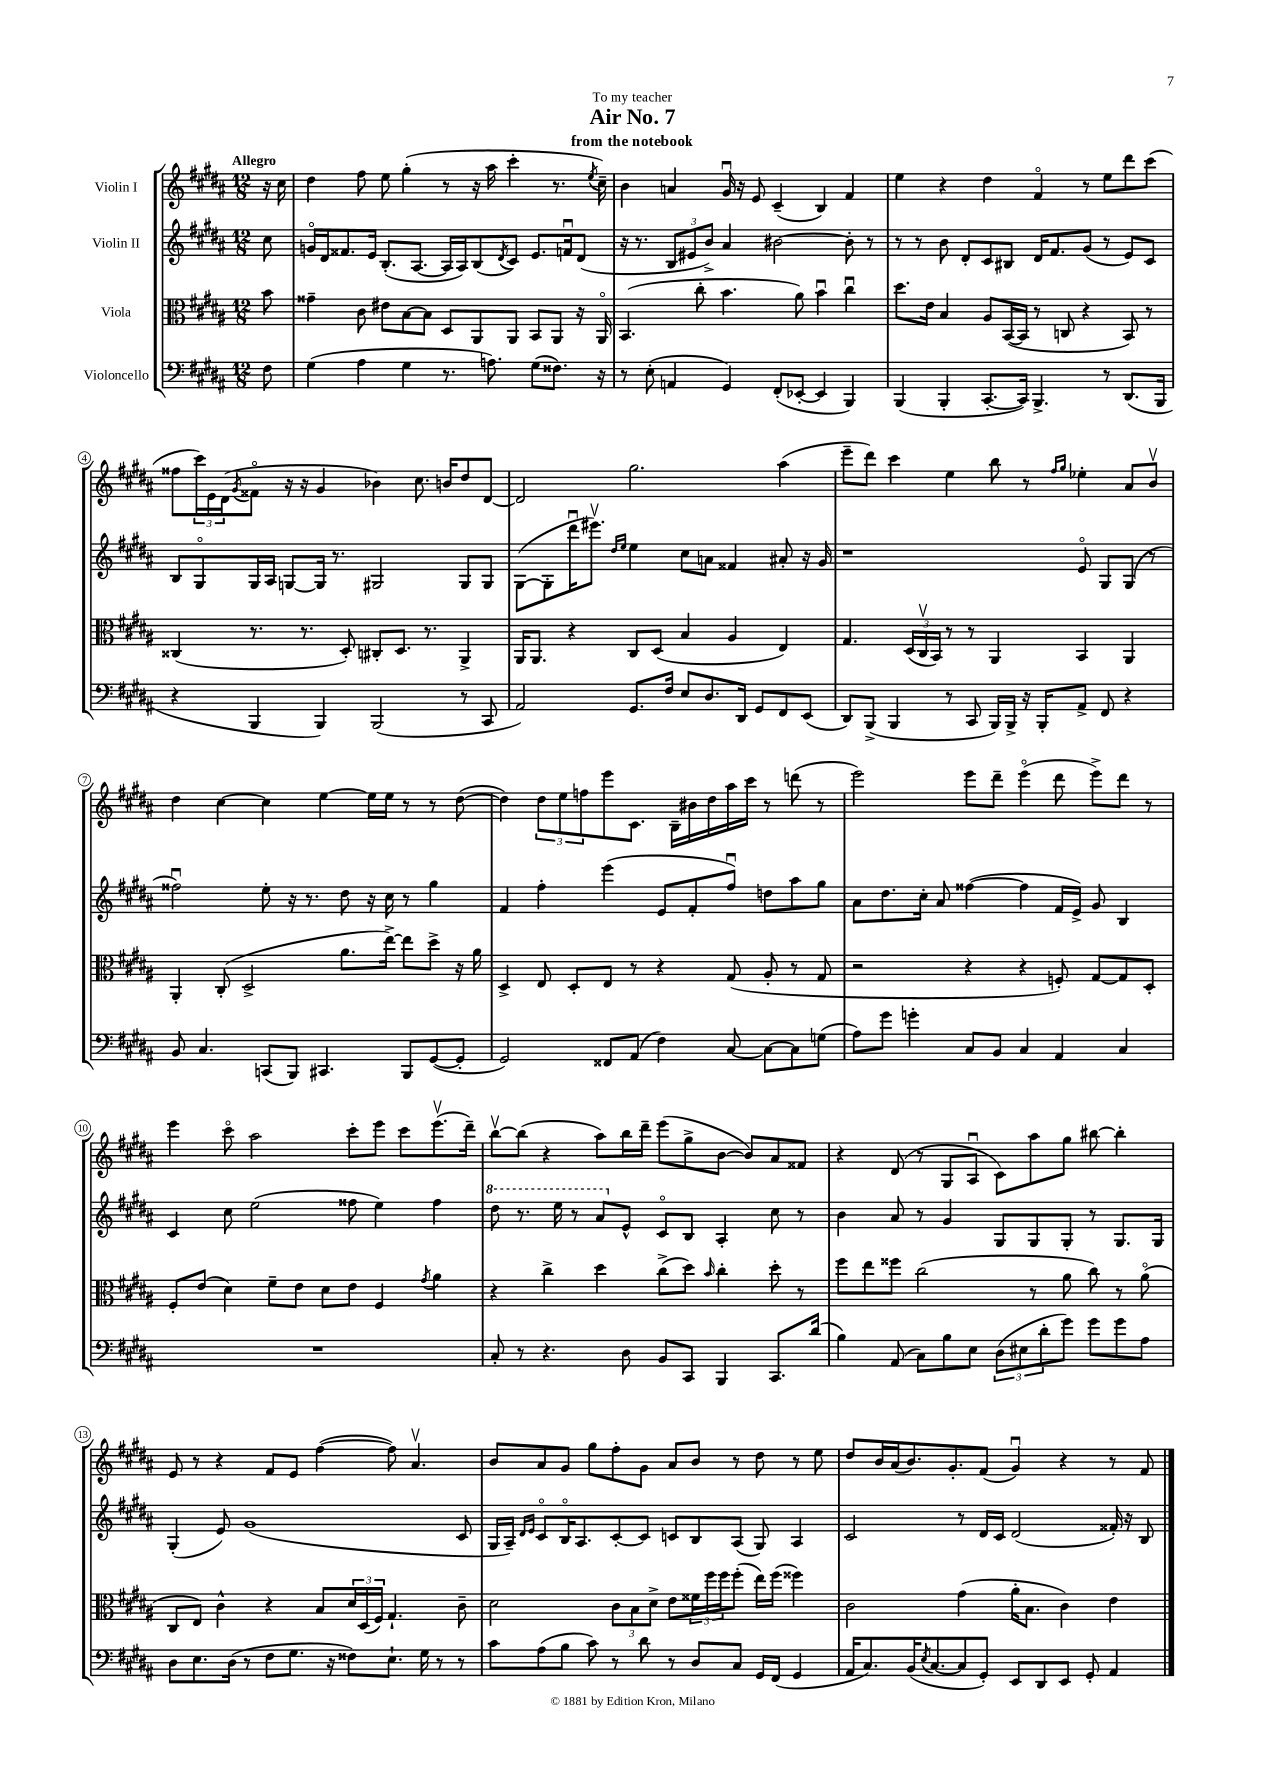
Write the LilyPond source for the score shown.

\header { title = "Air No. 7" subtitle = "from the notebook" dedication = "To my teacher" }
<<
\new StaffGroup <<
\new Staff = "s0" \with { instrumentName = "Violin I" } {
    \clef treble \key b \major \numericTimeSignature \time 12/8 \partial 8 \tempo "Allegro"
    r16 cis''16 |
    dis''4 fis''8 e''8 gis''4-.( r8 r16 ais''16 cis'''4-. r8. \acciaccatura { e''8 } cis''16--) |
    b'4 a'4 gis'16\downbow r16 e'8 cis'4--( b4) fis'4 |
    e''4 r4 dis''4 fis'4\flageolet r8 e''8 dis'''8 cis'''8( |
    fisis''8 \tuplet 3/2 { cis'''16) e'16 dis'16( } \acciaccatura { gis'8 } fisis'8\flageolet r16 r16 gis'4 bes'4) cis''8. b'16 dis''8 dis'8~ |
    dis'2 gis''2. ais''4( |
    e'''8-- dis'''8) cis'''4 e''4 b''8 r8 \grace { fis''16 gis''16 } ees''4-. ais'8 b'8\upbow |
    dis''4 cis''4~ cis''4 e''4~ e''16 e''16 r8 r8 dis''8~( |
    dis''4) \tuplet 3/2 { dis''8 e''8 f''8 } e'''8 cis'8. b16-- bis'16 dis''16 ais''16 cis'''16 r8 d'''8( r8 |
    e'''2) e'''8 dis'''8-- e'''4\flageolet( dis'''8 e'''8->) dis'''8 r8 |
    e'''4 cis'''8\flageolet ais''2 cis'''8-. e'''8 cis'''8 e'''8.\upbow( dis'''16--) |
    b''8~\upbow b''8( r4 ais''8) b''16 dis'''16-- e'''8( gis''8-> b'8~ b'8) ais'8 fisis'8 |
    r4 dis'8( r8 gis8 ais8\downbow cis'8) ais''8 gis''8 bis''8~ bis''4-. |
    e'8 r8 r4 fis'8 e'8 fis''4~( fis''8) ais'4.\upbow |
    b'8 ais'8 gis'8 gis''8 fis''8-. gis'8 ais'8 b'8 r8 dis''8 r8 e''8 |
    dis''8 b'16 ais'16( b'8.) gis'8.-. fis'8( gis'4\downbow) r4 r8 fis'8 \bar "|." |
}
\new Staff = "s1" \with { instrumentName = "Violin II" } {
    \clef treble \key b \major \numericTimeSignature \time 12/8 \partial 8
    cis''8 |
    g'16\flageolet dis'16 fisis'8. e'16 b8.-.( ais8.~ ais16 ais16) b8( \acciaccatura { dis'8 } cis'8) e'8. f'16\downbow dis'8( |
    r16 r8. \tuplet 3/2 { b8 eis'8 b'8->) } ais'4 bis'2~ bis'8-. r8 |
    r8 r8 b'8 dis'8-. cis'8 bis8 dis'16 fis'8. gis'8( r8 e'8) cis'8 |
    b8 gis8\flageolet gis16 ais16 g8~ g16 r8. gis2 gis8 gis8 |
    gis8~( gis8-. dis'''16\downbow eis'''8.\upbow) \grace { dis''16 e''16 } e''4 cis''8 a'8 fisis'4 ais'8-. r16 gis'16 |
    r1 e'8\flageolet gis8 gis8( r8 |
    fisis''2\downbow) e''8-. r16 r8. dis''8 r16 cis''16 r8 gis''4 |
    fis'4 fis''4-. e'''4( e'8 fis'8-. fis''8\downbow) d''8 ais''8 gis''8 |
    ais'8 dis''8. cis''16-. ais'8 fisis''4~( fisis''4 fis'16 e'16->) gis'8 b4 |
    cis'4 cis''8 e''2( fisis''8 e''4) fisis''4 |
    \ottava #1 dis'''8 r8. e'''16 r8 ais''8 \ottava #0 e'8-^ cis'8\flageolet b8 ais4-. cis''8 r8 |
    b'4 ais'8 r8 gis'4 gis8 gis8 gis8-. r8 gis8. gis16 |
    gis4-.( e'8) gis'1( cis'8 |
    gis16 ais16--) \grace { dis'16 e'16 } cis'8\flageolet b16\flageolet ais8. cis'8~-. cis'8 c'8 b8 ais8( gis8) ais4 |
    cis'2 r8 dis'16 cis'16 dis'2( fisis'16-.) r16 b8 \bar "|." |
}
\new Staff = "s2" \with { instrumentName = "Viola" } {
    \clef alto \key b \major \numericTimeSignature \time 12/8 \partial 8
    b'8 |
    gisis'4-- cis'8 eis'8 b8~ b8 dis8 ais,8 ais,8 b,8 ais,8 r16 ais,16\flageolet |
    b,4.( cis''8-. b'4. ais'8) b'4\downbow cis''4\downbow |
    dis''8. e'16 b4 ais8 b,16~( b,16 r8 c8 r4 b,8) r8 |
    cisis4( r8. r8. dis8-.) cis8-. dis8. r8. ais,4-> |
    ais,16 ais,8. r4 cis8 dis8( b4 ais4 e4) |
    gis4. \tuplet 3/2 { dis16( cis16\upbow b,16) } r8 r8 ais,4 b,4 ais,4 |
    ais,4-. cis8-.( dis2-> ais'8. e''16~->) e''8 dis''8-> r16 ais'16 |
    dis4-> e8 dis8-. e8 r8 r4 gis8( ais8-. r8 gis8 |
    r2 r4 r4 f8-.) gis8~ gis8 dis8-. |
    fis8-. e'8( dis'4) fis'8-- e'8 dis'8 e'8 fis4 \acciaccatura { gis'8 } ais'4 |
    r4 cis''4-> dis''4 cis''8->( dis''8) \grace { b'16 } cis''4-. dis''8-. r8 |
    fis''8 e''8 fisis''8 cis''2( r8 ais'8 cis''8) r8 ais'8\flageolet( |
    cis8 e8) cis'4-^ r4 b8 \tuplet 3/2 { dis'16 dis16( fis16) } gis4.-! cis'8-- |
    dis'2 \tuplet 3/2 { cis'8 b8 dis'8-> } e'8 \tuplet 3/2 { fisis'16 fis''16 fis''16 } fis''8-.( e''16) fis''16( fisis''4) |
    cis'2 gis'4( ais'16-. b8. cis'4) e'4 \bar "|." |
}
\new Staff = "s3" \with { instrumentName = "Violoncello" } {
    \clef bass \key b \major \numericTimeSignature \time 12/8 \partial 8
    fis8 |
    gis4( ais4 gis4 r8. a8.) gis8( fisis8.) r16 |
    r8 e8-.( a,4 gis,4) fis,8-.( ees,8~-. ees,4 b,,4) |
    b,,4( b,,4-. cis,8.~-. cis,16) b,,4.-> r8 dis,8.( b,,16 |
    r4 b,,4 b,,4) b,,2( r8 cis,8 |
    ais,2) gis,8. fis16 e8 dis8. dis,16 gis,8 fis,8 e,8( |
    dis,8) b,,8->( b,,4 r8 cis,8 b,,16) b,,16-> r16 b,,16-. ais,8-> fis,8 r4 |
    b,8 cis4. c,8( b,,8) cis,4. b,,8 gis,8~( gis,8-. |
    gis,2) fisis,8 ais,8( fis4) cis8~ cis8~ cis8 g8( |
    ais8) gis'8 g'4-. cis8 b,8 cis4 ais,4 cis4 |
    R1. |
    cis8-. r8 r4. dis8 b,8 cis,8 b,,4 cis,8. dis'16( |
    b4) ais,8( cis8) b8 e8 \tuplet 3/2 { dis8( eis8 dis'8-. } gis'8) gis'8 gis'8 ais8 |
    dis8 e8. dis16( r8 fis8 gis8. r16 fisis8) e8.-! gis16 r8 r8 |
    cis'8 ais8( b8 cis'8) r8 dis'8 r8 dis8 cis8 gis,16 fis,16( gis,4 |
    ais,16 cis8.) b,16( \acciaccatura { e8 } cis8.~ cis8 gis,8-.) e,8 dis,8 e,8 gis,8-. ais,4 \bar "|." |
}
>>
>>
\layout { \context { \Score \override BarNumber.stencil = #(make-stencil-circler 0.1 0.3 ly:text-interface::print) } }
